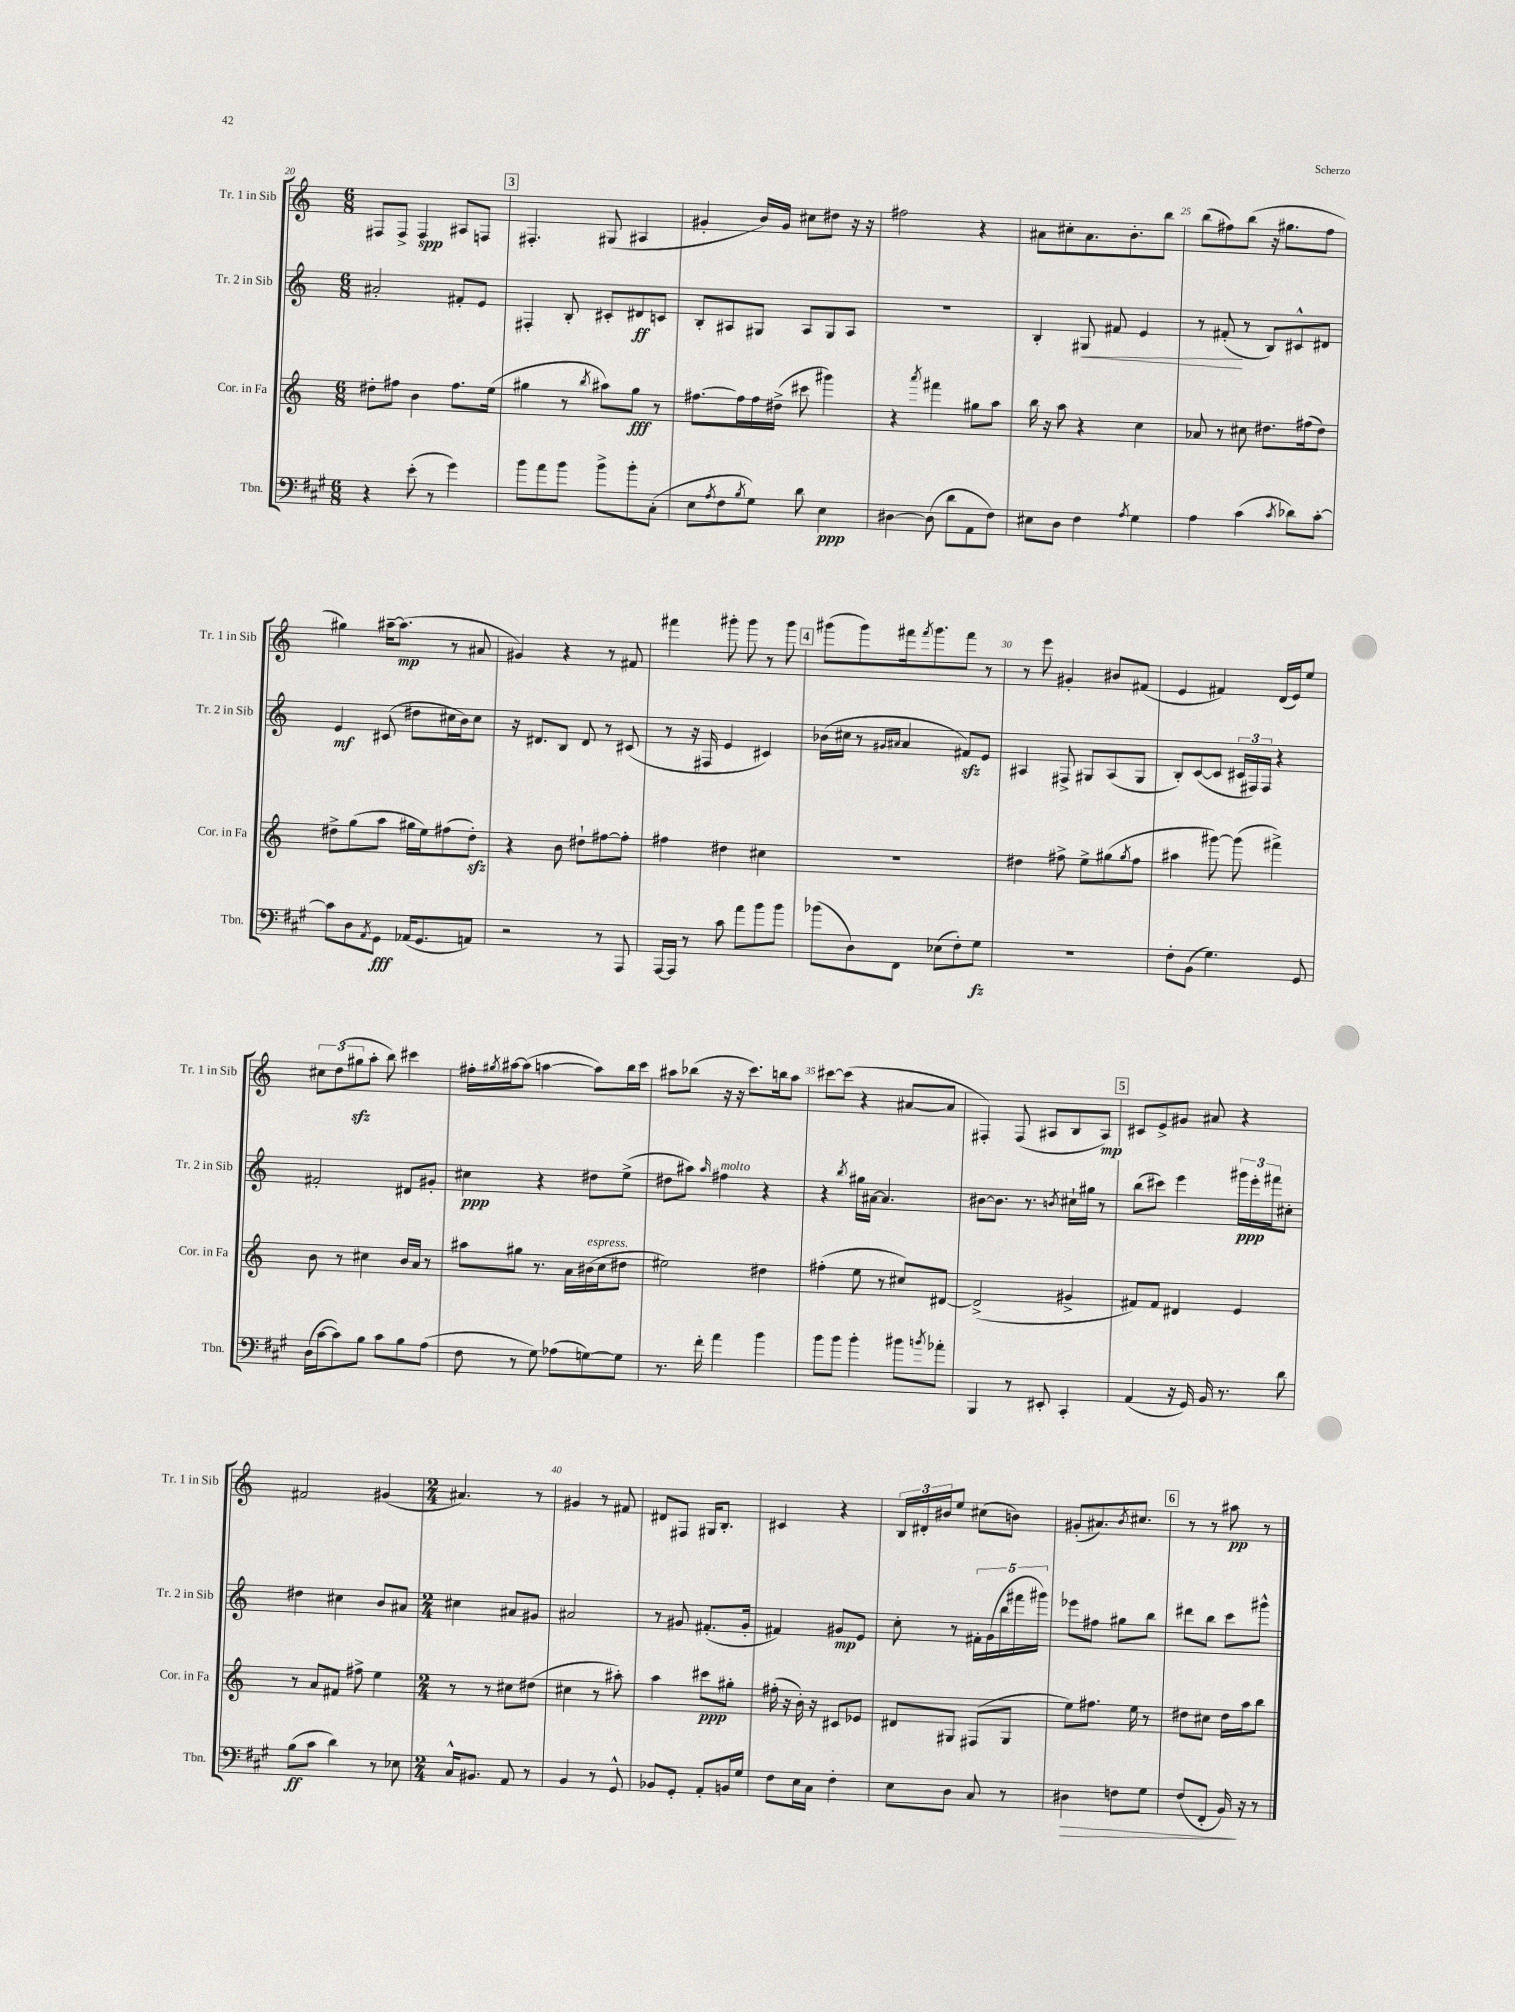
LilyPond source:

<<
\new StaffGroup <<
\new Staff = "s0" \with { instrumentName = "Tr. 1 in Sib" shortInstrumentName = "Tr. 1 in Sib" } {
    \clef treble \key c \major \numericTimeSignature \time 6/8
    fis8 fis8-> fis4\spp ais8 f8 |
    \mark \markup { \box "3" } fis4.-. gis8( ais4 |
    gis'4-. b'16) gis'16 cis''8 dis''8 r16 r16 |
    fis''2 r4 |
    ais'8 cis''8-. ais'8. b'8.-. b''8 |
    b''8( fis''8) b''8( r16 gis''8. fis''8 |
    gis''4) ais''16~-- ais''8.\mp( r8 ais'8 |
    gis'4) r4 r8 fis'8 |
    fis'''4 gis'''8-. gis'''8 r8 gis'''8 |
    \mark \markup { \box "4" } gis'''8( gis'''8) fis'''16 \acciaccatura { fis'''8 } gis'''8. fis'''8 r8 |
    r8 e'''8 gis'4-. bis'8 fis'8( |
    e'4 fis'4) d'16( e'16) e''8 |
    \tuplet 3/2 { cis''8 d''8( gis''8\sfz } a''8-. b''8) cis'''4 |
    fis''16-. \acciaccatura { gis''8 } ais''16~ ais''8( a''4~ a''8) b''16 c'''16 |
    ais''8 bes''8( r16 r16 c'''8.) b''16 ais''8 |
    cis'''8~ cis'''8( r4 ais'8~ ais'8 |
    fis4-.) fis8( ais8 b8 ais8\mp) |
    \mark \markup { \box "5" } cis'8 e'8-> gis'8 ais'8 r4 |
    fis'2 gis'4( |
    \numericTimeSignature \time 2/4 ais'4.) r8 |
    gis'4 r8 fis'8 |
    dis'8 fis8 gis16 b8.-. |
    cis'4 r4 |
    \tuplet 3/2 { b16 dis'16-. bis'16 } e''8 cis''8( b'8) |
    gis'8-.( ais'8.) \acciaccatura { b'8 } cis''8. |
    \mark \markup { \box "6" } r8 r8 ais''8\pp r8 \bar "|." |
}
\new Staff = "s1" \with { instrumentName = "Tr. 2 in Sib" shortInstrumentName = "Tr. 2 in Sib" } {
    \clef treble \key c \major \numericTimeSignature \time 6/8
    ais'2-. fis'8-. e'8 |
    \mark \markup { \box "3" } fis4-. b8-. cis'8-. dis'8\ff c'8 |
    b8-. ais8 gis8 ais8 gis8 ais8 |
    R2. |
    b4-. gis8\< fis'8 e'4 |
    r8 fis'8-.\!( r8 b8) cis'8-^ dis'8 |
    e'4\mf cis'8( dis''8 cis''16 b'16) cis''8 |
    r16 dis'8. b8 dis'8 r8 cis'8( |
    r8 r16 fis16 e'4 cis'4) |
    \mark \markup { \box "4" } bes'16( cis''16 r8 \grace { gis'16 ais'16 } ais'4 fis'8\sfz) e'8 |
    ais4 fis8-> gis8 ais8( gis8 |
    b8-.) c'8~( c'8 \tuplet 3/2 { cis'16 fis16) fis16 } r4 |
    fis'2-. dis'8 gis'8-. |
    cis''4\ppp r4 dis''8 e''8->( |
    dis''8 ais''8) \grace { ais''16 } fis''4^\markup { \italic "molto" } r4 |
    r4 \acciaccatura { b''8 } gis''16 ais'16~ ais'4. |
    bis'8~ bis'8. r8. \acciaccatura { b'8 } cis''16-! gis''16 r8 |
    \mark \markup { \box "5" } b''8( cis'''8) e'''4 \tuplet 3/2 { gis'''16\ppp e'''16-. fis'''16 } cis''8-. |
    dis''4 cis''4 b'8 ais'8 |
    \numericTimeSignature \time 2/4 cis''4 ais'8 gis'8 |
    ais'2 |
    r8 gis'8 fis'8.-.( gis'16-. |
    fis'4) gis'8\mp e'8 |
    c''8-. r8 \tuplet 5/4 { fis'16-. g'16( b''16 fis'''16 gis'''16) } |
    ees'''8 fis''8 gis''8 b''8 |
    \mark \markup { \box "6" } dis'''8 b''8 c'''8 gis'''8-^ \bar "|." |
}
\new Staff = "s2" \with { instrumentName = "Cor. in Fa" shortInstrumentName = "Cor. in Fa" } {
    \clef treble \key c \major \numericTimeSignature \time 6/8
    dis''8-. fis''8 b'4 fis''8. e''16( |
    \mark \markup { \box "3" } gis''4 r8 \acciaccatura { b''8 } ais''8) gis''8\fff r8 |
    fis''8.~ fis''16 fis''16 dis''16->( cis'''8 gis'''4) |
    r4 \acciaccatura { a'''8 } fis'''4 gis''8 a''8 |
    b''16 r16 a''8 r4 c''4 |
    aes'8 r8 cis''8 dis''8. fis''16( dis''8) |
    dis''8-> g''8( a''8 gis''16 e''16) fis''8( dis''8-.\sfz) |
    r4 b'8 dis''8-! fis''8~ fis''8-. |
    fis''4 dis''4 cis''4 |
    \mark \markup { \box "4" } R2. |
    dis''4 fis''8-> e''8-> gis''8( \acciaccatura { gis''8 } fis''8 |
    ais''4 gis'''8~) gis'''8( fis'''4->) |
    b'8 r8 cis''4 b'16 a'16 r8 |
    ais''8 gis''8 r8. a'16 bis'16^\markup { \italic "espress." }( c''16 dis''8 |
    eis''2) dis''4 |
    fis''4-.( e''8 r8 cis''8) dis'8~ |
    dis'2->( gis'4-> |
    \mark \markup { \box "5" } fis'8) fis'8 dis'4 e'4 |
    r8 a'8 fis'8 fis''8-> e''4 |
    \numericTimeSignature \time 2/4 r8 r8 cis''8 dis''8( |
    cis''4 r8 ais''8-.) |
    a''4 cis'''8\ppp gis''8-. |
    fis''16-.( r16 b'16-.) r16 cis'8 ees'8 |
    dis'8 gis8 fis8( gis8 |
    e''8) fis''8. e''16 r8 |
    \mark \markup { \box "6" } dis''8 cis''8 dis''16 a''16 b''8 \bar "|." |
}
\new Staff = "s3" \with { instrumentName = "Tbn." shortInstrumentName = "Tbn." } {
    \clef bass \key a \major \numericTimeSignature \time 6/8
    r4 e'8-.( r8 gis'4) |
    \mark \markup { \box "3" } b'8 a'8 b'8 b'8-> b'8-. cis8-.( |
    e8 \acciaccatura { a8 } fis8 \acciaccatura { b8 } gis8) d'8 e4\ppp |
    dis4~ dis8( d'8 a,8 fis8) |
    eis8 d8 fis4 \acciaccatura { a8 } gis4 |
    a4 cis'4( \acciaccatura { cis'8 } des'8) cis'8~-. |
    cis'8 d8 \acciaccatura { a,8 } gis,8\fff aes,16( gis,8. a,8) |
    r2 r8 a,,8 |
    a,,16~ a,,16 r8 cis'8 a'8 b'8 b'8 |
    \mark \markup { \box "4" } bes'8( d8) fis,8 ees8( fis8-.) gis8\fz |
    R2. |
    fis8-. b,8( gis4.) gis,8 |
    d16( cis'16~ cis'8) b8 cis'8 b8 a8( |
    fis8 r8 gis8) aes8( g8~) g8 |
    r8. fis'16-. a'4 b'4 |
    b'8 b'8 b'4-. bis'8 \acciaccatura { b'8 } aes'8-. |
    b,,4 r8 eis,8-. cis,4-. |
    \mark \markup { \box "5" } a,4( r16 gis,16) b,16 r8. d'8 |
    b8\ff( cis'8 d'4) r8 ees8 |
    \numericTimeSignature \time 2/4 cis16-^ bis,8. a,8 r8 |
    b,4 r8 gis,8-^ |
    bes,8 gis,8-. a,8-. b,16 gis16 |
    fis8 e16 cis16 fis4-. |
    e8 d8 cis8 r8 |
    dis4\> f8 gis8 |
    \mark \markup { \box "6" } fis8( fis,8-. b,16\!) r16 r8 \bar "|." |
}
>>
>>
\layout { \context { \Score currentBarNumber = #20 \override BarNumber.break-visibility = ##(#f #t #t) barNumberVisibility = #(every-nth-bar-number-visible 5) } }
